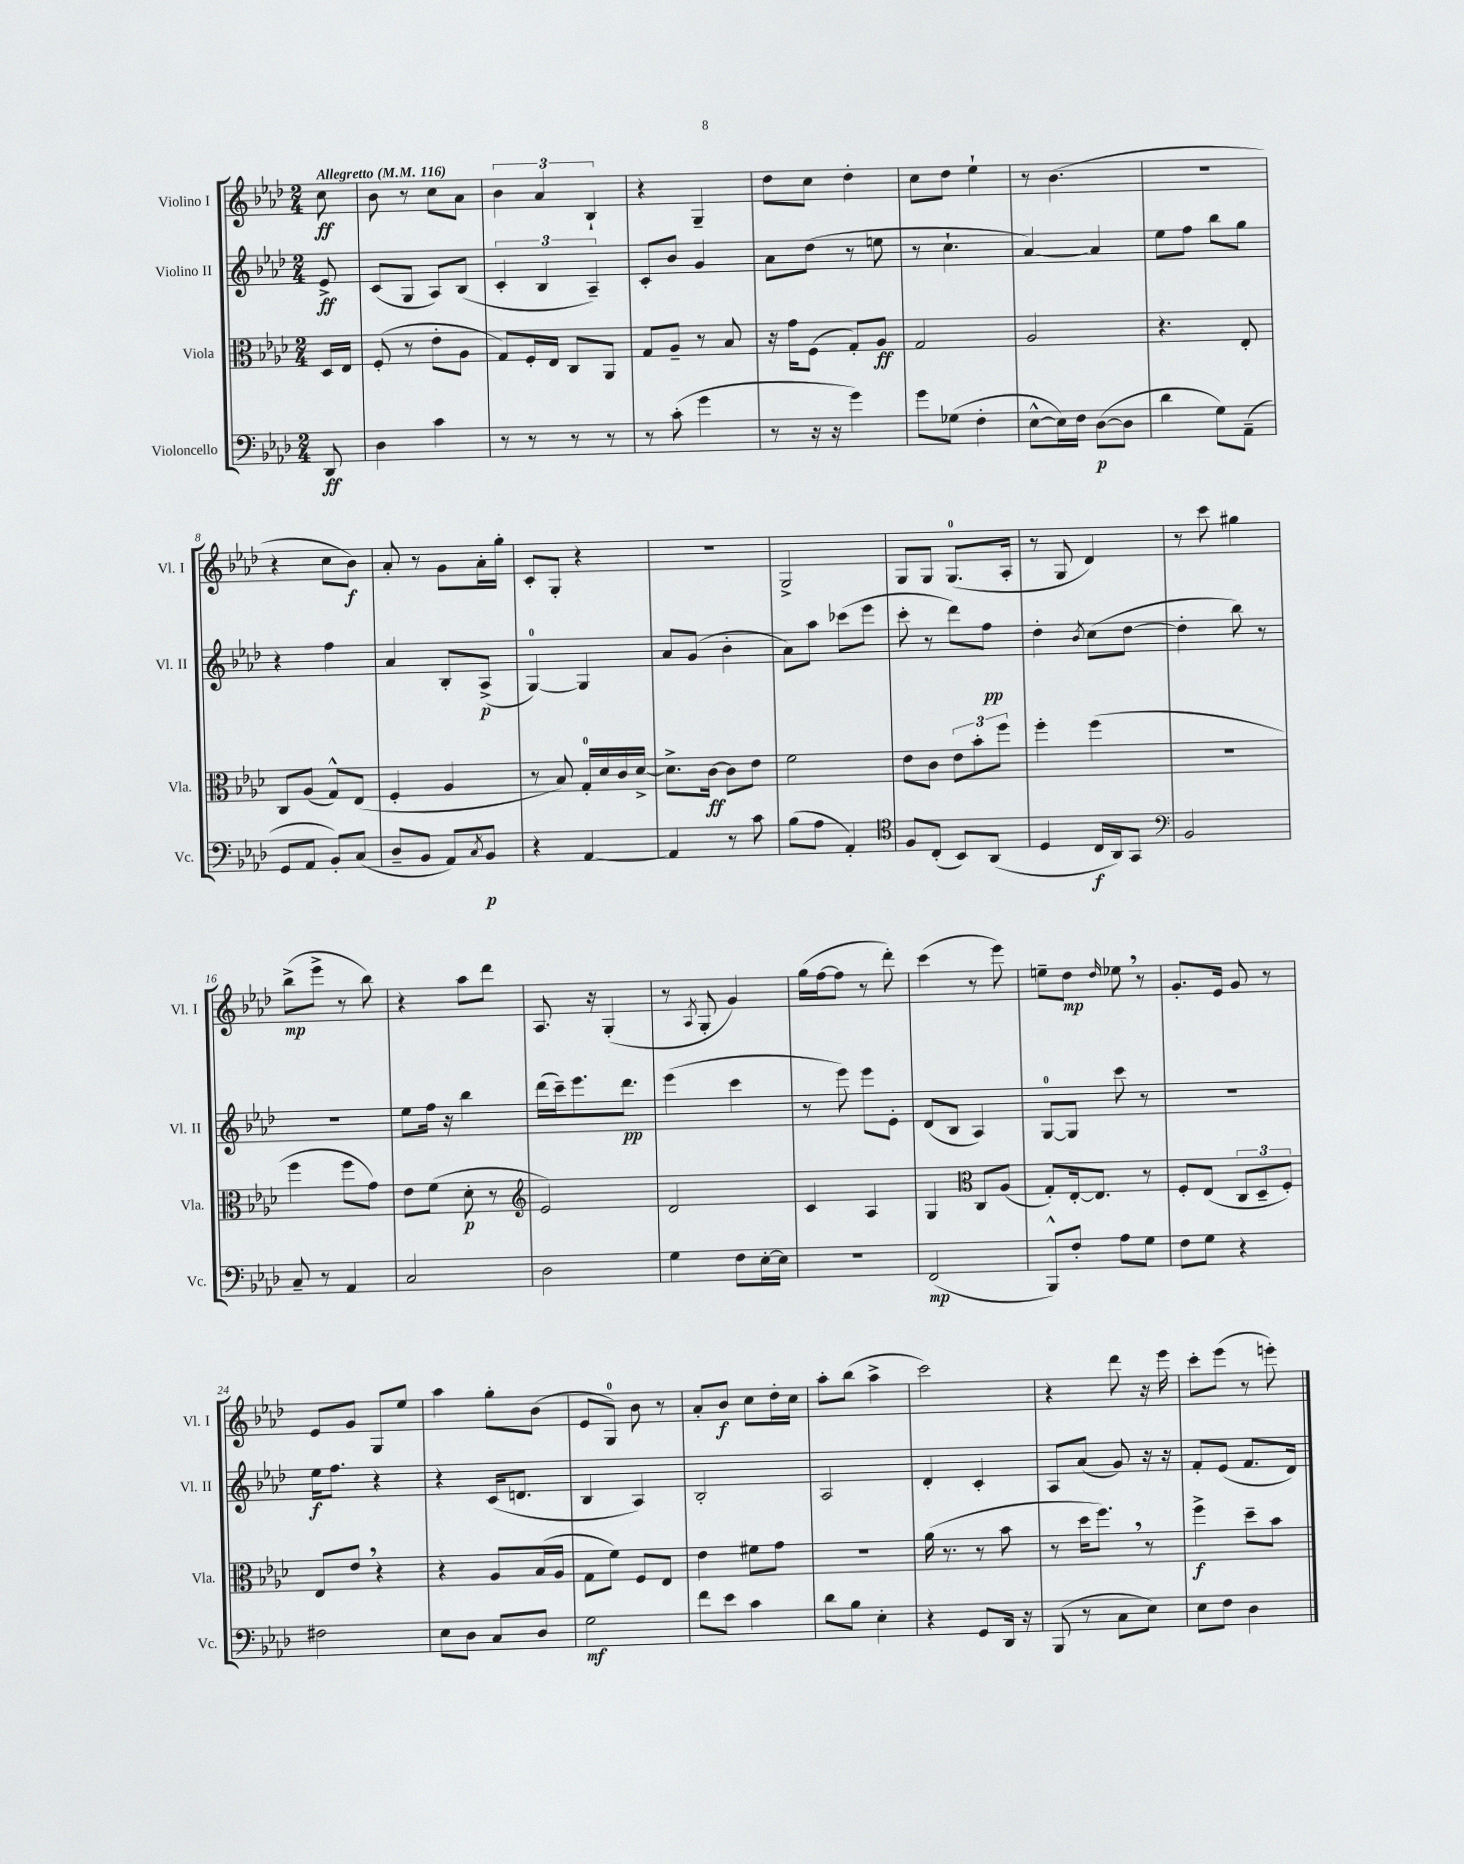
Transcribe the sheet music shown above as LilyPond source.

<<
\new StaffGroup <<
\new Staff = "s0" \with { instrumentName = "Violino I" shortInstrumentName = "Vl. I" } {
    \clef treble \key aes \major \numericTimeSignature \time 2/4 \partial 8 \tempo "Allegretto" 4 = 116
    c''8\ff |
    bes'8 r8 c''8 aes'8 |
    \tuplet 3/2 { bes'4 aes'4 bes4-! } |
    r4 g4-- |
    des''8 c''8 des''4-. |
    c''8 des''8 ees''4-! |
    r8 bes'4.( |
    r2 |
    r4 c''8 bes'8\f) |
    aes'8-. r8 g'8 aes'16-. g''16-. |
    c'8-. g8-. r4 |
    R2 |
    g2-> |
    g8 g8 g8.-0( aes16-. |
    r8 g8 des'4) |
    r8 c'''8 gis''4 |
    bes''8->\mp( ees'''8-> r8 bes''8) |
    r4 aes''8 des'''8 |
    aes8. r16 g4-.( |
    r8 \acciaccatura { aes8 } g8-. g'4) |
    g''16( f''16~ f''8 r8 des'''8-.) |
    c'''4( r8 ees'''8) |
    e''8-- des''8\mp \grace { des''16 } ees''8 \breathe r8 |
    g'8.-. ees'16 g'8 r8 |
    ees'8 g'8 g8 ees''8 |
    aes''4 g''8-. bes'8( |
    ees'8 g8-0) bes'8 r8 |
    aes'8-. bes'8\f c''8 des''16-. c''16 |
    aes''8-. bes''8( aes''4-> |
    c'''2) |
    r4 des'''8 r16 ees'''16 |
    c'''8-. ees'''8( r8 e'''8-.) \bar "|." |
}
\new Staff = "s1" \with { instrumentName = "Violino II" shortInstrumentName = "Vl. II" } {
    \clef treble \key aes \major \numericTimeSignature \time 2/4 \partial 8
    ees'8->\ff |
    c'8( g8 aes8) bes8( |
    \tuplet 3/2 { c'4-. bes4 aes4--) } |
    c'8-. bes'8 g'4 |
    aes'8 des''8( r8 e''8 |
    r8 c''4.-! |
    aes'4~) aes'4 |
    ees''8 f''8 bes''8 g''8 |
    r4 f''4 |
    aes'4 bes8-. aes8->\p( |
    g4-0~) g4 |
    aes'8 g'8( bes'4-. |
    aes'8) aes''8 ces'''8( ees'''8 |
    c'''8-. r8 des'''8) f''8\pp |
    des''4-. \acciaccatura { bes'8 } c''8( des''8~ |
    des''4-. bes''8) r8 |
    R2 |
    ees''8 f''16 r16 bes''4 |
    des'''16( c'''16--) ees'''8. des'''8.\pp |
    ees'''4( c'''4 |
    r8 ees'''8) ees'''8 ees'8-. |
    des'8( bes8 aes4) |
    g8-0~ g8 c'''8 r8 |
    R2 |
    ees''16\f f''8. r4 |
    r4 c'16( d'8. |
    bes4 aes4) |
    bes2-. |
    aes2 |
    des'4-. c'4-. |
    aes8 aes'8( g'8) r16 r16 |
    f'8-. ees'8( f'8. des'16) \bar "|." |
}
\new Staff = "s2" \with { instrumentName = "Viola" shortInstrumentName = "Vla." } {
    \clef alto \key aes \major \numericTimeSignature \time 2/4 \partial 8
    des16 ees16 |
    f8-.( r8 ees'8-. aes8 |
    g8) f16-. ees16 c8 aes,8 |
    g8 aes8-- r8 bes8 |
    r16 g'16 f8( g8-.) aes8\ff |
    g2 |
    aes2 |
    r4. ees8-. |
    c8 aes8( g8-^) ees8( |
    f4-. aes4 |
    r8 bes8) g16-0-. des'16 c'16 des'16~-> |
    des'8.-> c'16~\ff c'8 ees'8 |
    f'2 |
    ees'8 c'8 \tuplet 3/2 { ees'8 bes'8-. f''8 } |
    f''4-. f''4( |
    R2 |
    f''4 f''8 g'8) |
    ees'8 f'8( des'8-.\p r8 |
    \clef treble ees'2) |
    des'2 |
    c'4 aes4 |
    g4 \clef alto c8 aes8( |
    g8-.) ees16~-. ees8. r8 |
    f8-. ees8( \tuplet 3/2 { c8 des8-- f8-.) } |
    ees8 ees'8 \breathe r4 |
    r4 aes8 bes16( aes16 |
    g8 f'8) f8 ees8 |
    ees'4 fis'8 g'8 |
    r2 |
    aes'16( r8. r8 bes'8 |
    r8 des''16 f''8.) \breathe r8 |
    f''4->\f des''8-- bes'8 \bar "|." |
}
\new Staff = "s3" \with { instrumentName = "Violoncello" shortInstrumentName = "Vc." } {
    \clef bass \key aes \major \numericTimeSignature \time 2/4 \partial 8
    des,8\ff |
    des4 c'4 |
    r8 r8 r8 r8 |
    r8 c'8-.( g'4 |
    r8 r16 r16 g'4) |
    g'8 ges8( f4-. |
    ees8~-^ ees16) f16 des8~\p( des8 |
    des'4 g8) aes,8--( |
    g,8 aes,8 bes,8-.) c8( |
    des8-- bes,8 aes,8) \acciaccatura { c8 } bes,8\p |
    r4 aes,4~ |
    aes,4 r8 c'8 |
    bes8( aes8 aes,4-.) |
    \clef tenor f8 c8-.( bes,8) aes,8( |
    des4 c16\f aes,16) g,8 |
    \clef bass bes,2 |
    c8-- r8 aes,4 |
    c2 |
    des2 |
    g4 f8 ees16~-. ees16 |
    R2 |
    f,2\mp( |
    bes,,8-^) f8-. aes8 g8 |
    f8 g8 r4 |
    fis2 |
    ees8 des8 c8 des8 |
    g2\mf |
    f'8 ees'8 c'4 |
    des'8 bes8 ees4-. |
    r4 g,8 des,16 r16 |
    bes,,8( r8 c8 ees8) |
    ees8 f8 des4 \bar "|." |
}
>>
>>
